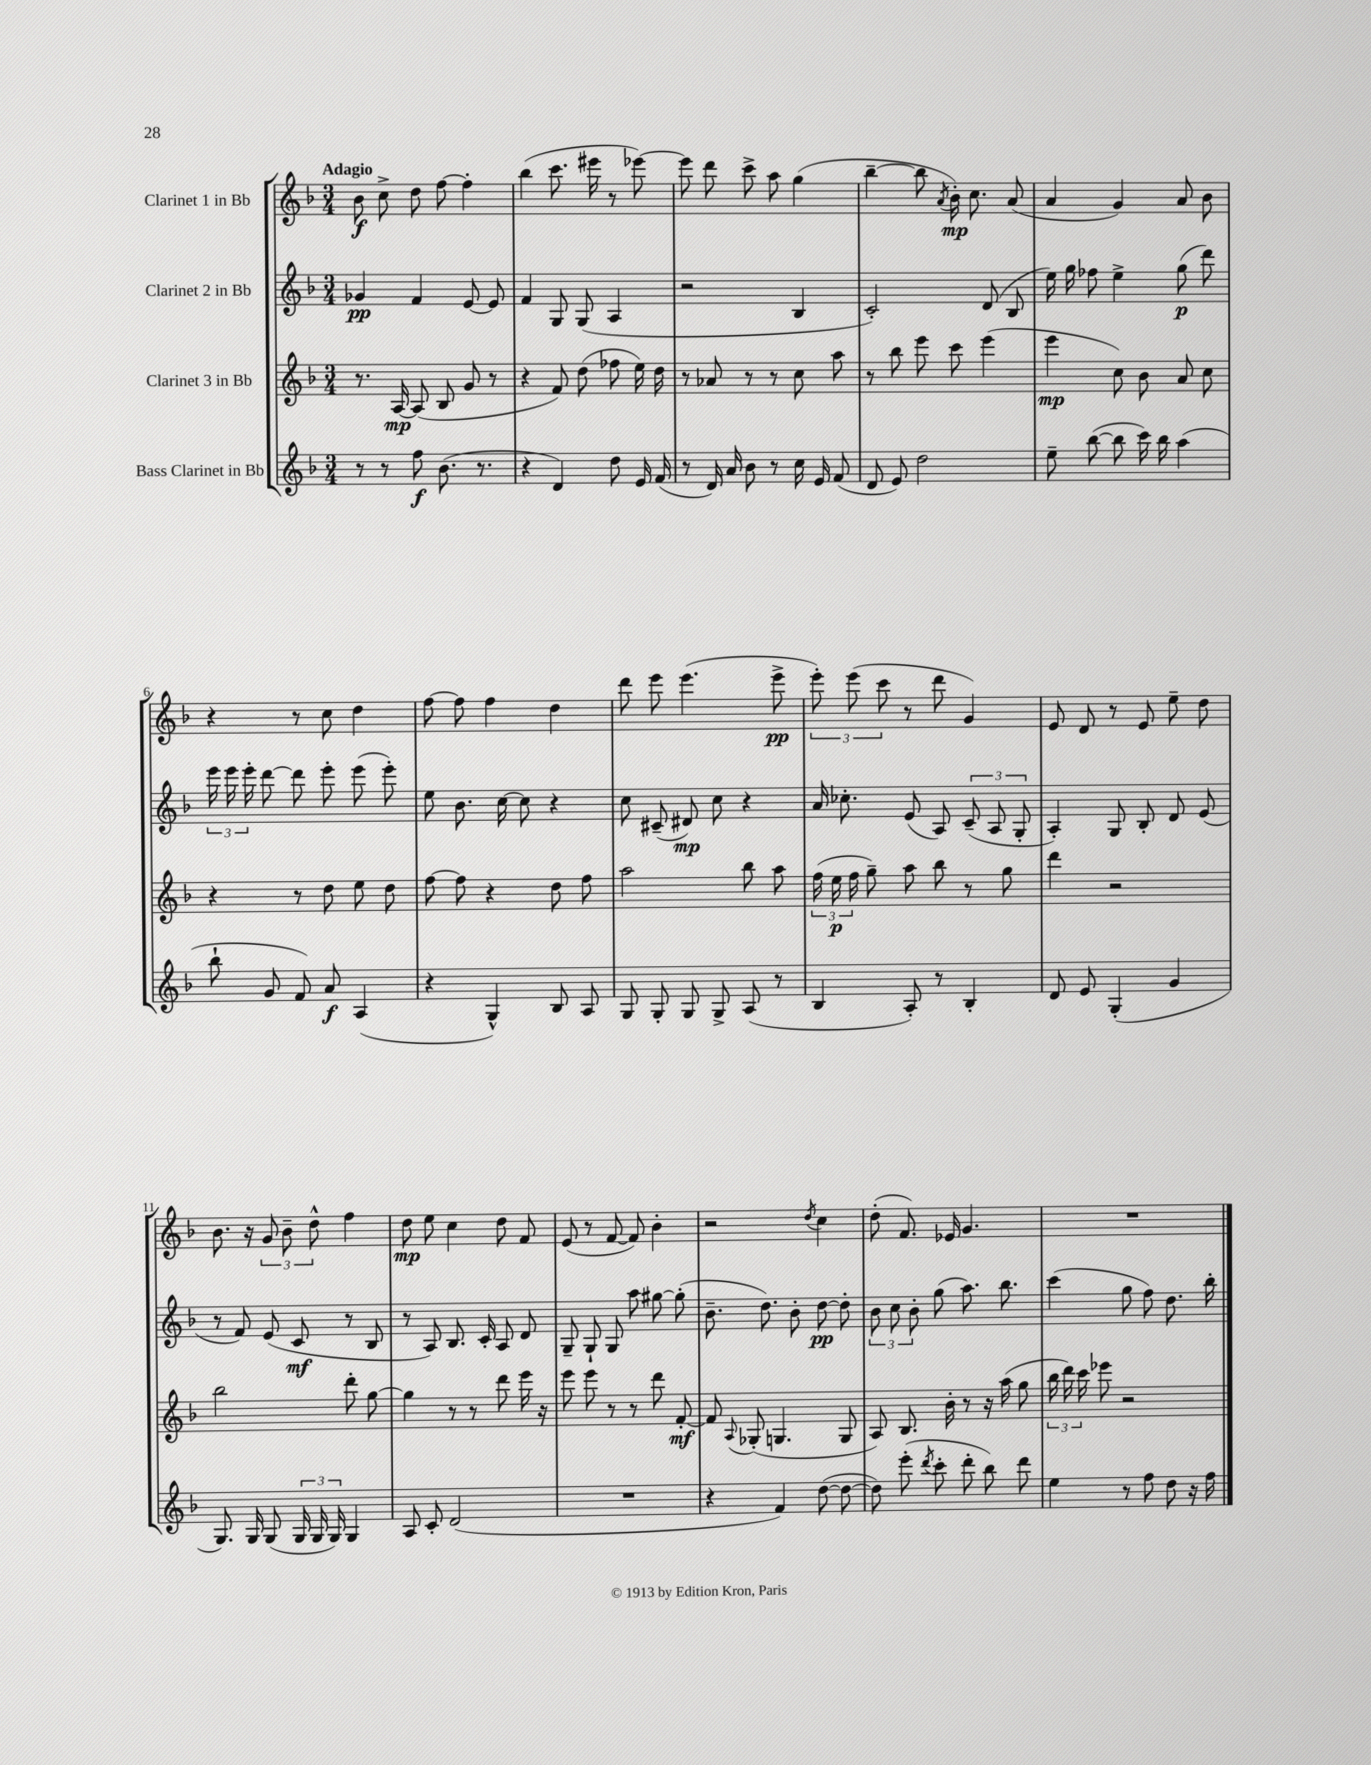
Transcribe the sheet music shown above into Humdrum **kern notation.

**kern	**kern	**kern	**kern
*staff4	*staff3	*staff2	*staff1
*clefG2	*clefG2	*clefG2	*clefG2
*k[b-]	*k[b-]	*k[b-]	*k[b-]
*M3/4	*M3/4	*M3/4	*M3/4
8r	8.r	4g-/	8b-\
8r	.	.	8cc^\
.	[16A/	.	.
8ff\	(8A/]	4f/	8dd\
(8.b-\	8B-/	.	[8ff\
.	8g/	[8e/	4ff'\]
8.r	.	.	.
.	8r	8e/]	.
=	=	=	=
4r	4r	4f/	(4bb-\
4d/)	8f/)	8G/	8.ccc\
.	(8dd\	(8G/	.
.	.	.	16eee#\
8dd\	8ff-\	4A/	8r
16e/	16ee\)	.	[8eee-\)
(16f/	16dd\	.	.
=	=	=	=
8r	8r	2r	8eee-\]
16d/)	8a-/	.	8ddd\
16a/	.	.	.
8b-\	8r	.	8ccc^\
8r	8r	.	8aa\
16cc\	8cc\	4B-/	(4gg\
16e/	.	.	.
(8f/	8aa\	.	.
=	=	=	=
8d/	8r	2c'/)	[4bb-~\
8e/)	8bb-\	.	.
2dd\	8eee\	.	8bb-\]
.	.	.	8qa/
.	8ccc\	.	16b-'\)
.	.	.	8.cc\
.	(4eee\	(8d/	.
.	.	8B-/	(8a/
=	=	=	=
8ee~\	4eee\	16ee\)	4a/
.	.	16gg\	.
([8bb-\	.	8ff-\	.
8bb-\]	8cc\)	4ee^\	4g/)
16ccc\)	8b-\	.	.
16bb-\	.	.	.
(4aa\	8a/	(8gg\	8a/
.	8cc\	8ddd\)	8b-\
=	=	=	=
8bb-`\	4r	24eee\	4r
.	.	24eee\	.
.	.	24eee'\	.
8g/	.	[8ddd\	.
8f/)	8r	8ddd\]	8r
8a/	8dd\	8eee'\	8cc\
(4A/	8ee\	(8eee\	4dd\
.	8dd\	8eee'\)	.
=	=	=	=
4r	[8ff\	8ee\	[8ff\
.	8ff\]	8.b-\	8ff\]
4G^^/)	4r	.	4ff\
.	.	[16cc\	.
.	.	8cc\]	.
8B-/	8dd\	4r	4dd\
8A/	8ff\	.	.
=	=	=	=
8G/	2aa\	8cc\	8ddd\
8G'/	.	(8c#~/	8eee\
8G/	.	8d#/)	(4.eee\
8G^/	.	8cc\	.
(8A/	8bb-\	4r	.
8r	8aa\	.	8eee^\
=	=	=	=
4B-/	(24ff\	16a/	12eee'\)
.	24ee\	.	.
.	.	8.cc-'\	.
.	24ff\	.	(12eee\
.	8gg~\)	.	.
.	.	.	12ccc\
8A'/)	8aa\	(8e/	8r
8r	8bb-\	8A/)	8ddd\
4B-'/	8r	(12c~/	4g/)
.	.	12A/	.
.	8gg\	.	.
.	.	12G'/	.
=	=	=	=
8d/	4ddd\	4A'/)	8e/
8e/	.	.	8d/
(4G'/	2r	8G/	8r
.	.	8B-'/	8e/
4g/	.	8d/	8ee~\
.	.	(8e/	8dd\
=	=	=	=
8.G/)	2bb-\	8r	8.b-\
.	.	8f/)	.
16G/	.	.	16r
(8G/	.	(8e/	12g/
.	.	.	12b-~\
24G/	.	8c/	.
24G/	.	.	12dd^^\
24G/)	.	.	.
4G/	8ddd'\	8r	4ff\
.	[8gg\	8B-/	.
=	=	=	=
8A/	4gg\]	8r	8dd\
8c'/	.	8A/)	8ee\
(2d/	8r	8.B-/	4cc\
.	8r	.	.
.	.	16c'/	.
.	8ddd\	8A/	8dd\
.	16eee\	8d/	8f/
.	16r	.	.
=	=	=	=
2.r	8eee\	8G~/	(8e/
.	8eee\	8G`/	8r
.	8r	8G/	[8f/
.	8r	8aa\	8f/])
.	8ddd\	[8gg#\	4b-'\
.	[8f'/	(8gg#'\]	.
=	=	=	=
4r	8f/]	8.b-~\	2r
.	8qqA/	.	.
.	(8G-'/	.	.
.	.	8.dd\)	.
4f/)	4.G/	.	.
.	.	8b-'\	.
.	.	.	8qdd/
([8dd\	.	[8dd\	4cc\
8dd\_	8G/	8dd'\]	.
=	=	=	=
8dd\])	8A/)	12b-\	(8dd'\
.	.	12cc\	.
(8eee'\	8.B-/	.	8.f/)
.	.	12b-'\	.
8qddd/	.	.	.
8ccc'\	.	(8gg\	.
.	16b-'\	.	16e-/
8ddd'\	8r	8.aa\)	4.g/
8bb-\)	16r	.	.
.	(16aa\	8.bb-\	.
8ddd\	8gg\	.	.
=	=	=	=
4ee\	24bb-\	(4ccc\	2.r
.	24ddd\)	.	.
.	24ccc\	.	.
.	8eee-\	.	.
8r	2r	8gg\	.
8ff\	.	8ff\)	.
8dd\	.	8.dd\	.
16r	.	.	.
16ff\	.	16bb-'\	.
==	==	==	==
*-	*-	*-	*-
